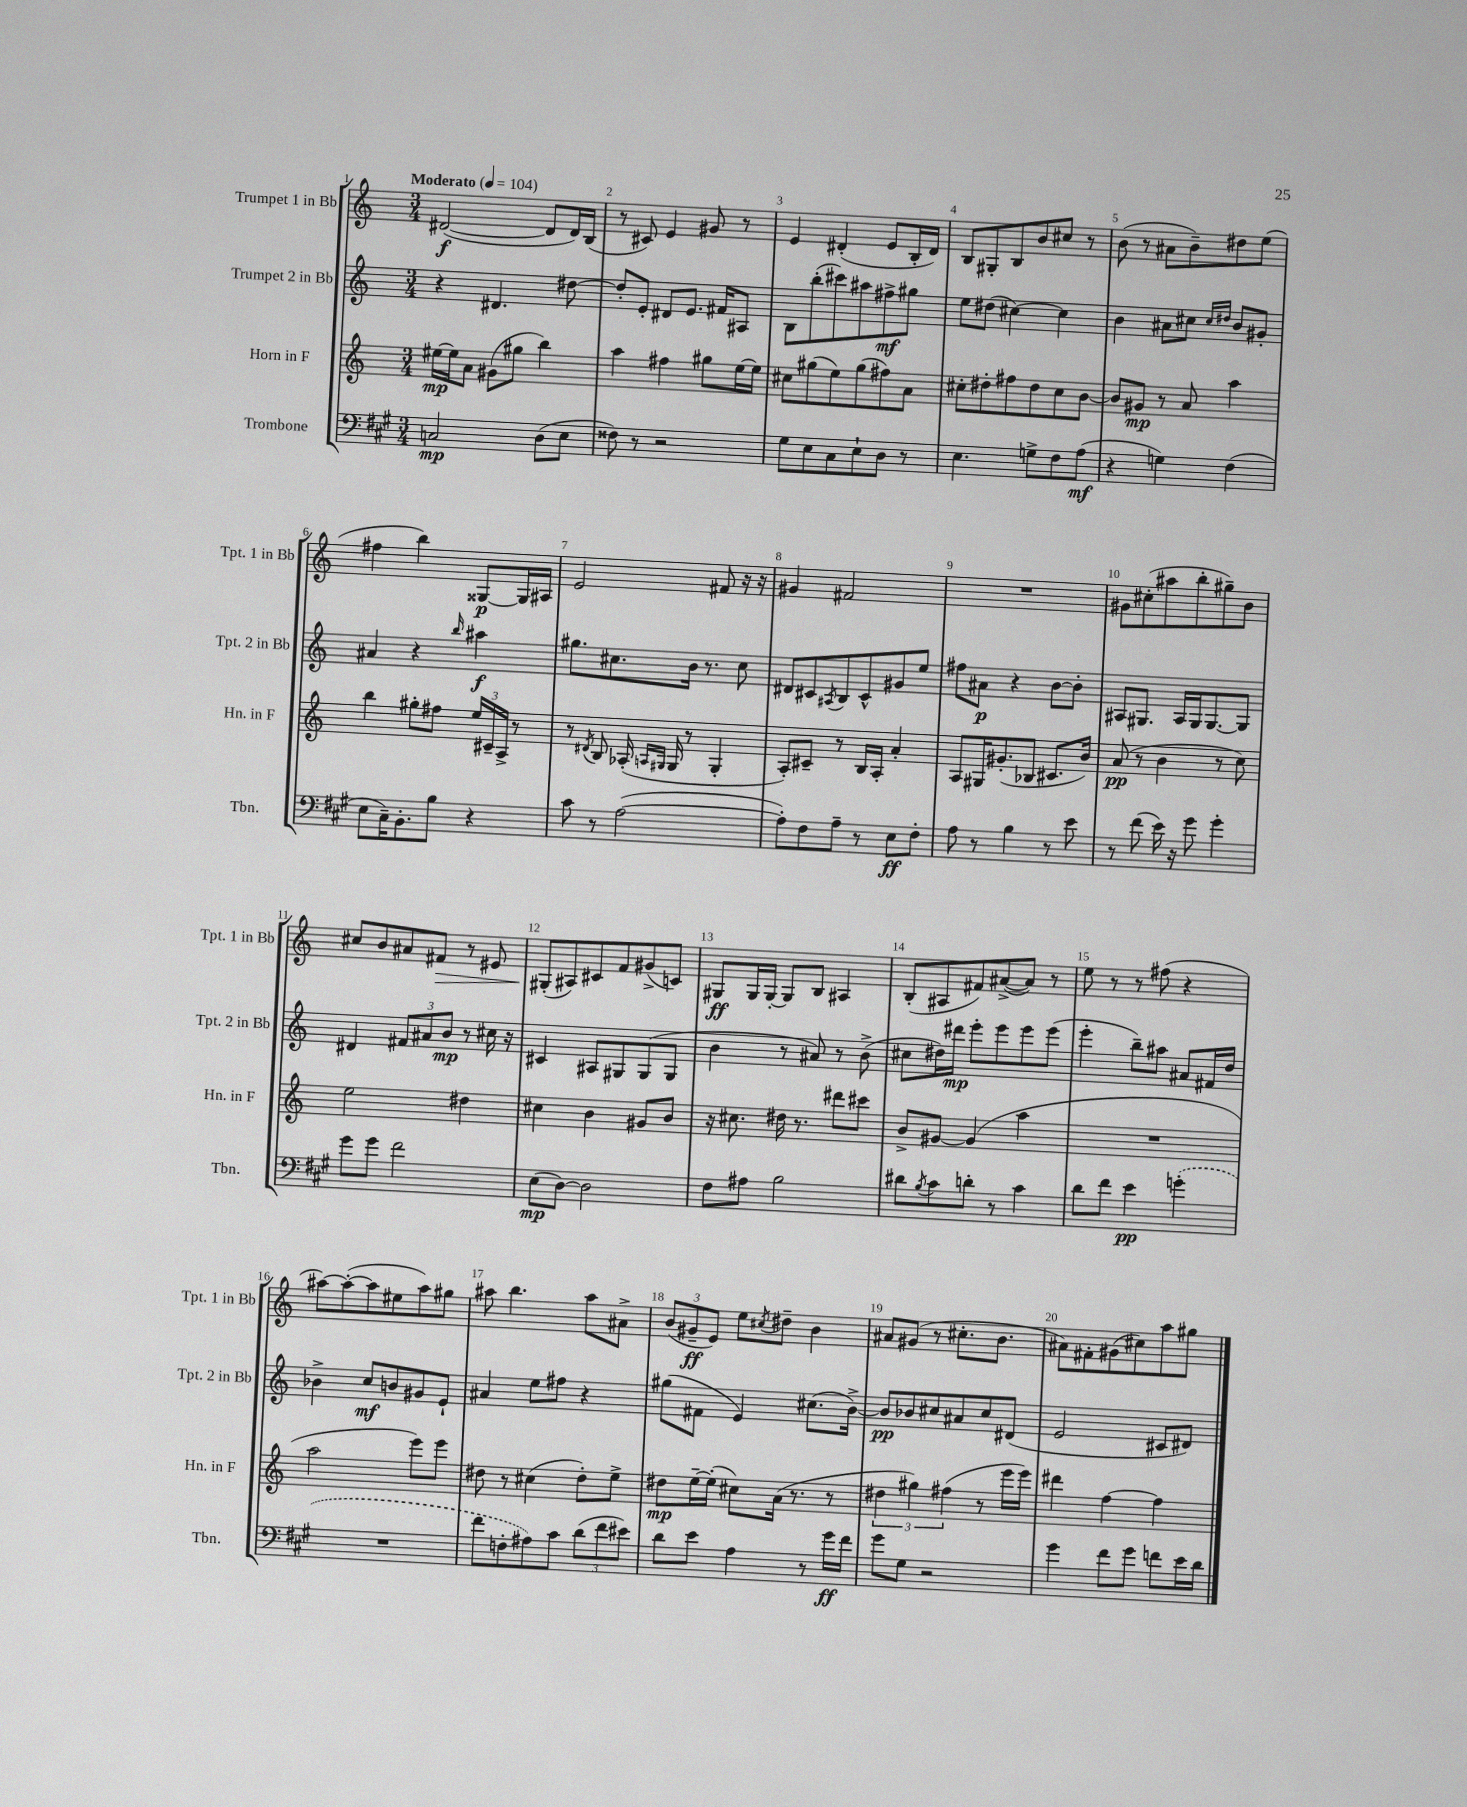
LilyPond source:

<<
\new StaffGroup <<
\new Staff = "s0" \with { instrumentName = "Trumpet 1 in Bb" shortInstrumentName = "Tpt. 1 in Bb" } {
    \clef treble \key c \major \numericTimeSignature \time 3/4 \tempo "Moderato" 4 = 104
    dis'2~\f( dis'8 dis'16) b16( |
    r8 cis'8) e'4 gis'8 r8 |
    e'4 dis'4-.( e'8 b16-. dis'16) |
    b8 gis8-. b8 b'8 cis''8 r8 |
    b'8( r8 ais'8 b'8--) dis''8 e''8( |
    fis''4 b''4) gisis8~\p gisis16 ais16 |
    e'2 fis'8 r16 r16 |
    gis'4 fis'2 |
    R2. |
    gis'8 cis''8-.( ais''8 b''8-. gis''8--) b'8 |
    cis''8 b'8 ais'8 fis'8\> r8 eis'8 |
    gis8-.\!( ais8) cis'8 f'8 gis'8->( c'8) |
    gis8\ff gis16 gis16~-. gis8 b8 ais4 |
    b8-.( ais8 fis'8) ais'8~->( ais'8) r8 |
    e''8 r8 r8 fis''8( r4 |
    ais''8~) ais''8~-.( ais''8 eis''8 ais''8) gis''8 |
    ais''8 b''4. ais''8 ais'8-> |
    \tuplet 3/2 { b'8( gis'8--\ff e'8) } e''8 \acciaccatura { cis''8 } dis''8-- b'4 |
    ais'8 gis'8( r8 cis''8.-. b'8. |
    ais'8) fis'8-. gis'8( cis''8) a''8 gis''8 \bar "|." |
}
\new Staff = "s1" \with { instrumentName = "Trumpet 2 in Bb" shortInstrumentName = "Tpt. 2 in Bb" } {
    \clef treble \key c \major \numericTimeSignature \time 3/4
    r4 dis'4. dis''8~ |
    dis''8-. e'8-. dis'8 e'8. fis'16 ais8 |
    b8 b''8-.( cis'''8) ais''8 fis''8->\mf gis''8 |
    e''8 dis''8( cis''4~) cis''4 |
    b'4 ais'8 cis''8 \grace { cis''16 dis''16 } b'8 gis'8-. |
    ais'4 r4 \grace { b''16 } ais''4\f |
    gis''8. cis''8. b'16 r8. cis''8 |
    dis'8 cis'8 \acciaccatura { ais8 } b8 cis'8-^ gis'8 e''8 |
    fis''8 ais'8\p r4 b'8~ b'8-. |
    ais8 gis8. ais16 gis16 gis8.~ gis8 |
    dis'4 \tuplet 3/2 { fis'8 ais'8 b'8\mp } r8 cis''16 r16 |
    cis'4 ais8 gis8 gis8( gis8 |
    b'4 r8 ais'8) r8 b'8->( |
    cis''8 dis''16) dis'''16\mp e'''8-. e'''8 e'''8 e'''8( |
    e'''4-. b''8--) ais''8 ais'8 fis'16 d''16 |
    bes'4-> c''8\mf b'8 gis'8 e'8-! |
    ais'4 e''8 fis''8 r4 |
    gis''8( fis'8 e'4) cis''8.( b'16~->) |
    b'8\pp bes'8 cis''8 ais'8 cis''8 dis'8( |
    e'2 cis'8 dis'8) \bar "|." |
}
\new Staff = "s2" \with { instrumentName = "Horn in F" shortInstrumentName = "Hn. in F" } {
    \clef treble \key c \major \numericTimeSignature \time 3/4
    eis''16~\mp eis''16 a'8 gis'8( gis''8 b''4) |
    a''4 fis''4 gis''8 e''16~ e''16 |
    cis''8 gis''8( e''8) gis''8( fis''8) a'8 |
    cis''8-. dis''8-. fis''8 dis''8 cis''8 b'8~ |
    b'8 gis'8\mp r8 a'8 a''4 |
    b''4 gis''8-. fis''8 \tuplet 3/2 { e''16 cis'16-- a16-> } r8 |
    r8 \acciaccatura { dis'8 } b8 aes16-.( \grace { a16 gis16 } gis16 r8 gis4-. |
    a8-.) cis'8-- r8 b16 a16-. a'4-. |
    a8 gis16 gis'8.-.( bes8 cis'8. b'16) |
    a'8\pp( r8 b'4 r8 c''8) |
    e''2 dis''4 |
    cis''4 b'4 gis'8 b'8 |
    r16 cis''8. dis''16 r8. dis'''8 cis'''8 |
    b'8-> gis'8~ gis'4( a''4 |
    R2. |
    a''2 e'''8) e'''8 |
    dis''8 r8 cis''4( dis''8-.) e''8-> |
    dis''8\mp e''16~-- e''16-.( cis''8) a'16( r8. r8 |
    \tuplet 3/2 { dis''4 gis''4) fis''4( } r8 e'''16 e'''16) |
    dis'''4 f''4~ f''4 \bar "|." |
}
\new Staff = "s3" \with { instrumentName = "Trombone" shortInstrumentName = "Tbn." } {
    \clef bass \key a \major \numericTimeSignature \time 3/4
    c2\mp d8( e8 |
    fisis8) r8 r2 |
    gis8 e8 cis8 e8-! d8 r8 |
    e4. g8-> fis8 a8\mf( |
    r4 g4) fis4( |
    e8 cis16--) b,8.-. b8 r4 |
    cis'8 r8 a2~( |
    a8-.) fis8 a8-- r8 e8\ff fis8-. |
    a8 r8 b4 r8 e'8 |
    r8 fis'8( e'16) r16 gis'8 gis'4-. |
    gis'8 gis'8 fis'2 |
    e8\mp( d8~) d2 |
    fis8 ais8 b2 |
    dis'8 \acciaccatura { b8 } cis'8 d'8-. r8 cis'4 |
    d'8 fis'8 e'4\pp \once \slurDashed g'4-.( |
    R2. |
    fis'8 f8-. ais8) cis'8 \tuplet 3/2 { d'8( fis'8 eis'8) } |
    d'8 e'8 a4 r8 gis'16\ff fis'16 |
    gis'8 gis8 r2 |
    gis'4 fis'8 gis'8 f'8 e'16 d'16 \bar "|." |
}
>>
>>
\layout { \context { \Score \override BarNumber.break-visibility = ##(#f #t #t) barNumberVisibility = #all-bar-numbers-visible } }
